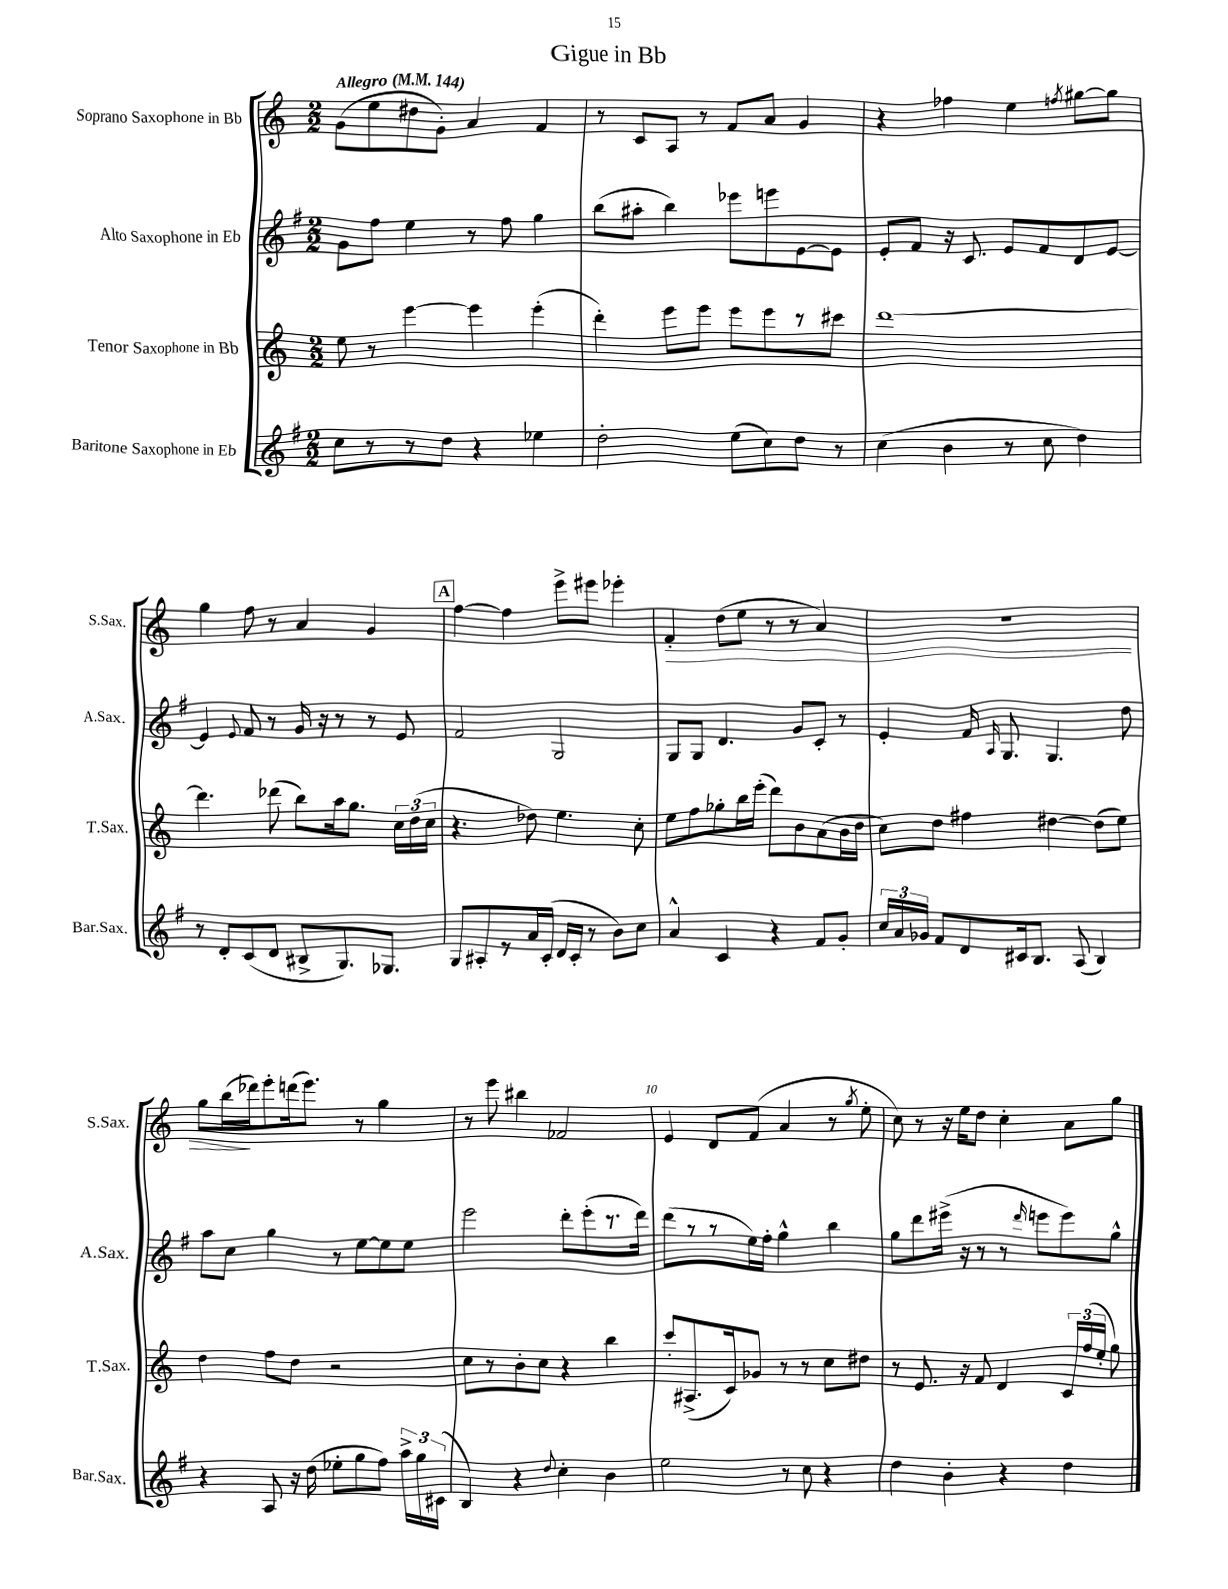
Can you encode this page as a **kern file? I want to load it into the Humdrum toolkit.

**kern	**kern	**kern	**kern
*staff4	*staff3	*staff2	*staff1
*clefG2	*clefG2	*clefG2	*clefG2
*k[f#]	*k[]	*k[f#]	*k[]
*M2/2	*M2/2	*M2/2	*M2/2
*MM144	*MM144	*MM144	*MM144
8cc	8ee	8g	(8g
8r	8r	8ff#	8ee
8r	[4eee	4ee	8dd#
8dd	.	.	8g')
4r	4eee]	8r	4a
.	.	8ff#	.
4ee-	(4eee'	4gg	4f
=	=	=	=
2dd'	4ddd')	(8bb	8r
.	.	8aa#'	8c
.	8eee	4bb)	8A
.	8eee	.	8r
(8ee	8eee	8eee-	8f
8cc)	8eee	8eee	8a
8dd	8r	[8e	4g
8r	8ccc#	8e]	.
=	=	=	=
(4cc	[1ddd	8e'	4r
.	.	8f#	.
4b	.	16r	4ff-
.	.	8.c	.
8r	.	8e	4ee
8cc	.	8f#	.
.	.	.	8qff
4dd)	.	8d	[8gg#
.	.	[8e	8gg#]
=	=	=	=
8r	4.ddd]	4e]	4gg
8d'	.	.	.
.	.	8qqe	.
(8c	.	8f#	8ff
8d	(8ddd-	8r	8r
8B#^	8bb)	16g	4a
.	.	16r	.
8.G)	16aa	8r	.
.	8.gg	.	.
.	.	8r	4g
8.G-	.	.	.
.	24cc	8e	.
.	(24dd	.	.
.	24cc	.	.
=	=	=	=
8G	4.r	2f#	[4ff
8A#'	.	.	.
8r	.	.	4ff]
16a	8dd-)	.	.
(16c'	.	.	.
16d	4.ee	2G	8eee^
16c'	.	.	.
8r	.	.	8eee#
8b)	.	.	4eee-'
8cc	8cc'	.	.
=	=	=	=
4a^^	8ee	8G	4f'
.	8ff	8G	.
4c	8gg-'	4.d	(8dd
.	16bb	.	8ee
.	(16eee'	.	.
4r	8ddd)	.	8r
.	8b	8g	8r
8f#	(8a	8c'	4a)
8g'	16b	8r	.
.	16dd	.	.
=	=	=	=
24cc	8cc)	4e'	1r
24a	.	.	.
24g-	.	.	.
8f#	8dd	.	.
8d	4ff#	16f#	.
.	.	16qqA	.
.	.	8.G	.
16c#	.	.	.
8.B	.	.	.
.	[4dd#	4.G	.
(8A	.	.	.
4B)	(8dd#]	.	.
.	8ee)	8dd	.
=	=	=	=
4r	4dd	8aa	8gg
.	.	8cc	(16bb
.	.	.	16ddd-)
8A	8ff	4gg	8eee'
16r	8dd	.	(16ddd
(16dd	.	.	8.eee)
8ee-'	2r	8r	.
8gg	.	[8ee	8r
8ff#)	.	8ee]	4gg
24aa^	.	8ee	.
24gg	.	.	.
(24c#	.	.	.
=	=	=	=
4B)	8cc	2eee	8r
.	8r	.	8eee
4r	8b'	.	4bb#
.	8cc	.	.
8qqdd	.	.	.
4cc'	4r	8ddd'	2f-
.	.	(8eee'	.
4b	4bb	8.r	.
.	.	16ddd)	.
=	=	=	=
2ee	8ccc'	(8ddd	4e
.	(8.A#^	8r	.
.	.	8r	8d
.	16c)	.	.
.	8g-	16ee)	(8f
.	.	16ff#'	.
8r	8r	4gg^^	4a
8cc	8r	.	.
4r	8cc	4bb	8r
.	.	.	8qgg
.	8dd#	.	8ee'
=	=	=	=
4dd	8r	8gg	8cc)
.	8.e	8ddd	8r
4b'	.	(16eee#^	16r
.	16r	16r	16ee
.	8f	8r	8dd
4r	4d	8r	4cc'
.	.	16qqddd	.
.	.	8eee	.
4dd	24c	8eee)	8a
.	(24ff	.	.
.	24ee'	.	.
.	8gg)	8gg^^	8gg
==	==	==	==
*-	*-	*-	*-
